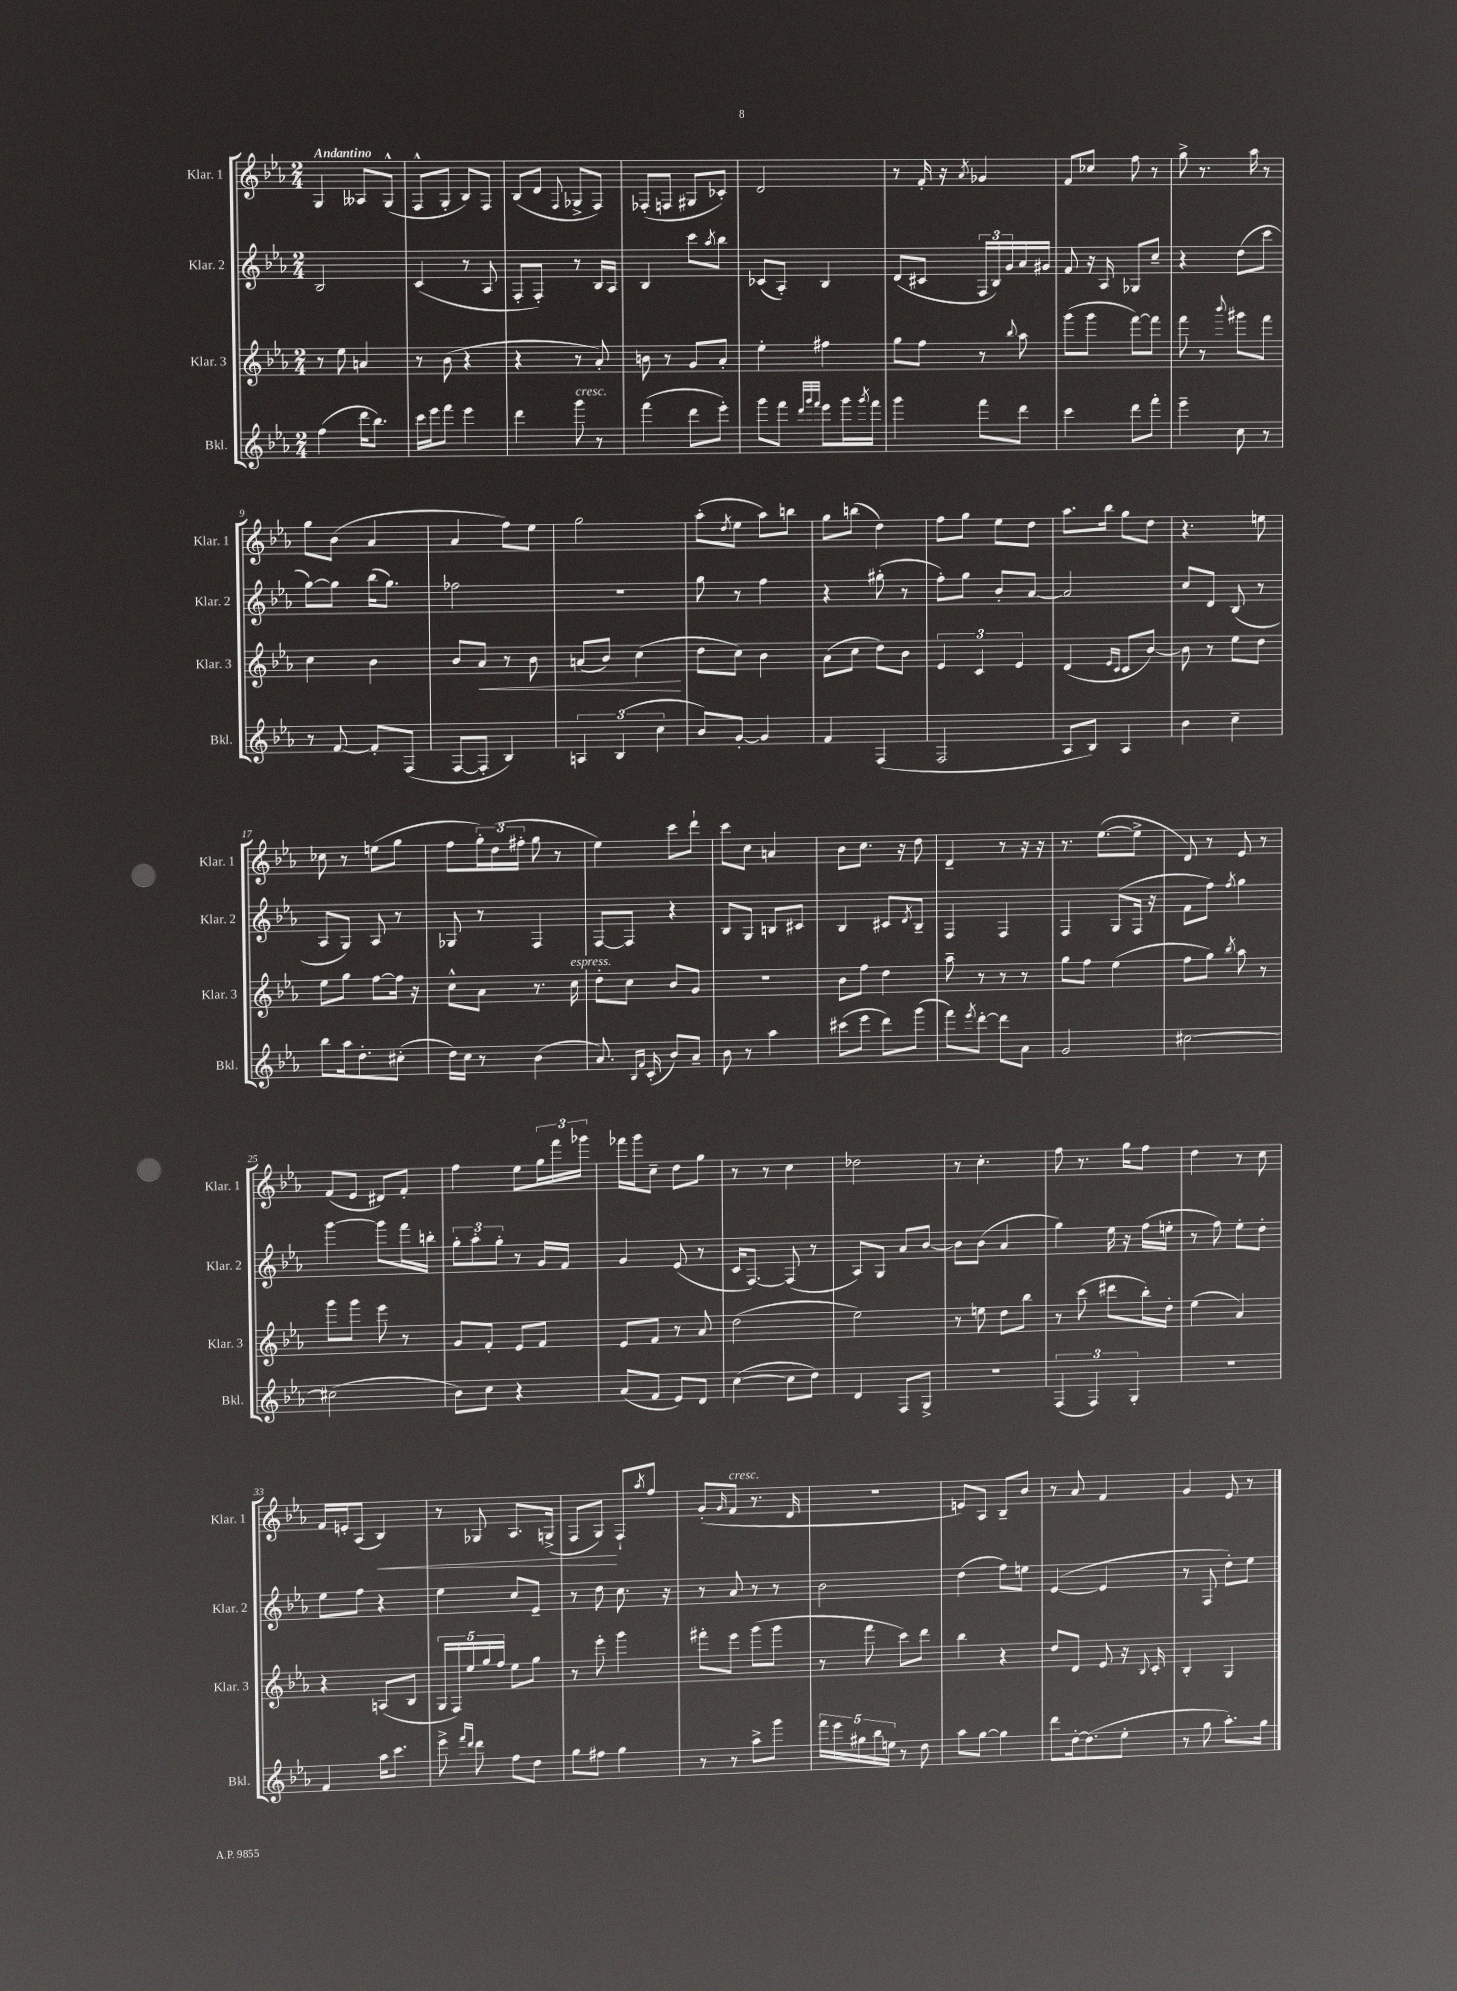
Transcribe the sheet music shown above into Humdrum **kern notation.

**kern	**kern	**dynam	**kern	**kern	**dynam
*part4	*part3	*part3	*part2	*part1	*part1
*staff4	*staff3	*staff3	*staff2	*staff1	*staff1
*I"Bkl.	*I"Klar. 3	*	*I"Klar. 2	*I"Klar. 1	*
*I'Bkl.	*I'Klar. 3	*	*I'Klar. 2	*I'Klar. 1	*
*clefG2	*clefG2	*	*clefG2	*clefG2	*
*k[b-e-a-]	*k[b-e-a-]	*	*k[b-e-a-]	*k[b-e-a-]	*
*M2/4	*M2/4	*	*M2/4	*M2/4	*
=1	=1	=1	=1	=1	=1
!	!	!	!	!LO:TX:a:B:t=Andantino	!
(4ff\	8r	.	2B-/	4G/	.
.	8ee-\	.	.	.	.
16ddd\KL	4an/	.	.	8A--X/L	.
8.bb-\J)	.	.	.	.	.
.	.	.	.	(8G^^/J	.
=2	=2	=2	=2	=2	=2
16ccc\LL	8r	.	(4c/	8F^^/L	.
16eee-\J	.	.	.	.	.
8fff\J	(8b-\	.	.	8G'/J	.
4eee-\	4r	.	8r	8B-/L)	.
.	.	.	8A-/	8F/J	.
=3	=3	=3	=3	=3	=3
4ddd\	4r	.	8F'/L	(8B-/L	.
.	.	.	8F'/J)	8d/J	.
.	.	.	.	8qqF/	.
!LO:TX:a:i:t=cresc.	!	!	!	!	!
8ggg\	8r	.	8r	8G-X^/L	.
8r	8a-'/)	.	16B-/LL	8F/J)	.
.	.	.	16A-/JJ	.	.
=4	=4	=4	=4	=4	=4
(4fff\	8bn\	.	4B-/	(8F-X'/L	.
.	8r	.	.	8Fn/J	.
8ddd\L	8g/L	.	8ccc\L	8G#X/L	.
.	.	.	8qaa-/	.	.
8eee-'\J)	8a-'/J	.	8bb-\J	8c-X'/J)	.
=5	=5	=5	=5	=5	=5
8ggg\L	4ee-'\	.	(8c-X/L	2d/	.
8fff\J	.	.	8A-'/J)	.	.
32qqddd/LLL	.	.	.	.	.
32qqggg/	.	.	.	.	.
32qqfff/JJJ	.	.	.	.	.
8eee-\L	4ff#X\	.	4B-/	.	.
16ggg\L	.	.	.	.	.
8qggg/	.	.	.	.	.
16fff\JJ	.	.	.	.	.
=6	=6	=6	=6	=6	=6
4ggg\	8gg\L	.	(8d/L	8r	.
.	8ff\J	.	8c#X/J	16f'/	.
.	.	.	.	16r	.
.	.	.	.	8qa-/	.
8fff\L	8r	.	24F/LL	4g-X/	.
.	.	.	24B-/)	.	.
.	.	.	24g/	.	.
.	8qqbb-/	.	.	.	.
8ddd\J	8aa-\	.	16a-/	.	.
.	.	.	16g#X/JJ	.	.
=7	=7	=7	=7	=7	=7
4ccc\	(8ggg\L	.	8f/	8f/L	.
.	8ggg\J	.	16r	8cc-X/J	.
.	.	.	16A-/	.	.
8ddd\L	[8fff\L)	.	8G-X/L	8ff\	.
8fff'\J	8fff\J]	.	8cc~/J	8r	.
=8	=8	=8	=8	=8	=8
4eee-~\	8fff\	.	4r	8gg^\	.
.	8r	.	.	8.r	.
.	8qqbbb-/	.	.	.	.
8cc\	8ggg#X\L	.	(8dd\L	.	.
.	.	.	.	16aa-\	.
8r	8fff\J	.	8ccc\J	8r	.
!!LO:LB:g=z
=9	=9	=9	=9	=9	=9
8r	4cc\	.	[8gg\L)	8gg\L	.
[8f/	.	.	8gg\J]	(8b-\J	.
8f'/L]	4b-\	.	(16bb-\KL	4a-/	.
.	.	.	8.gg\J)	.	.
(8F/J	.	.	.	.	.
=10	=10	=10	=10	=10	=10
[8F/L	8b-/L	.	2ff-X\	4a-/	.
!	!	!LO:HP:b	!	!	!
8F'/J]	8a-/J	<	.	.	.
4B-/)	8r	.	.	8ff\L)	.
.	8b-\	.	.	8ee-\J	.
=11	=11	=11	=11	=11	=11
6An/	(8an/L	.	2r	2gg\	.
.	8b-/J)	.	.	.	.
(6B-/	.	.	.	.	.
.	(4cc\	.	.	.	.
6cc\	.	.	.	.	.
.	.	[	.	.	.
=12	=12	=12	=12	=12	=12
8b-/L)	8dd\L	.	8gg\	(8aa-'\L	.
.	.	.	.	8qdd/	.
[8g'/J	8cc\J)	.	8r	8ee-\J	.
4g/]	4b-\	.	4ff\	8aa-\L)	.
.	.	.	.	8bbn\J	.
=13	=13	=13	=13	=13	=13
4f/	(8a-\L	.	4r	8gg\L	.
.	8cc\J	.	.	(8bbn\J	.
(4F/	8dd\L)	.	(8gg#X'\	4dd\)	.
.	8b-\J	.	8r	.	.
=14	=14	=14	=14	=14	=14
2F/	6e-/	.	8ff'\L)	8ff\L	.
.	.	.	8gg\J	8gg\J	.
.	6c/	.	.	.	.
.	.	.	8b-'/L	8ee-\L	.
.	6e-/	.	.	.	.
.	.	.	[8a-/J	8dd\J	.
=15	=15	=15	=15	=15	=15
8A-/L	(4d/	.	2a-/]	8.aa-\L	.
8B-/J)	.	.	.	.	.
.	.	.	.	16bb-\Jk	.
.	16qqe-/LL	.	.	.	.
.	16qqc/JJ	.	.	.	.
4A-/	8c/L	.	.	8gg\L	.
.	[8b-/J)	.	.	8dd\J	.
=16	=16	=16	=16	=16	=16
4b-\	8b-\]	.	8cc/L	4.r	.
.	8r	.	8d/J	.	.
4cc~\	8ee-\L	.	(8B-/	.	.
.	8dd\J	.	8r	8een\	.
!!LO:LB:g=z
=17	=17	=17	=17	=17	=17
8bb-\L	8ee-\L	.	8A-/L	8cc-X\	.
16aa-\k	8gg\J	.	8G/J)	8r	.
8.dd'\	.	.	.	.	.
.	[8ff\L	.	8A-/	(8een\L	.
(8cc#X'\J	16ff\Jk]	.	8r	8gg\J	.
.	16r	.	.	.	.
=18	=18	=18	=18	=18	=18
16dd\LL)	8cc^^\L	.	8G-X/	8ff\L	.
16cc\JJ	.	.	.	.	.
8r	8a-\J	.	8r	24gg'\L)	.
.	.	.	.	(24dd\	.
.	.	.	.	24ff#X'\JJ	.
(4b-\	8.r	.	4F/	8gg\	.
.	.	.	.	8r	.
!	!LO:TX:a:i:t=espress.	!	!	!	!
.	16cc\	.	.	.	.
=19	=19	=19	=19	=19	=19
8.a-/)	8dd'\L	.	[8F/L	4ee-\)	.
.	8cc\J	.	8F/J]	.	.
16qqB-/LL	.	.	.	.	.
16qqf/JJ	.	.	.	.	.
(16c'/	.	.	.	.	.
8b-/L)	8b-/L	.	4r	8ccc\L	.
8a-~/J	8g/J	.	.	8ddd`\J	.
=20	=20	=20	=20	=20	=20
8b-\	2r	.	8B-/L	8ccc\L	.
8r	.	.	8G/J	8cc\J	.
4aa-\	.	.	8Bn/L	4an/	.
.	.	.	8c#X/J	.	.
=21	=21	=21	=21	=21	=21
(8ccc#X\L	8b-\L	.	4B-/	8b-\L	.
8eee-\J	8ff\J	.	.	8.cc\J	.
8ddd\L)	4dd\	.	8c#X/L	.	.
.	.	.	.	16r	.
.	.	.	8qd/	.	.
(8ggg\J	.	.	8B-~/J	8dd\	.
=22	=22	=22	=22	=22	=22
8fff\L)	8aa-~\	.	4F/	4d~/	.
8qeee-/	.	.	.	.	.
[8ddd'\J	8r	.	.	.	.
8ddd\L]	8r	.	4F/	8r	.
8a-\J	8r	.	.	16r	.
.	.	.	.	16r	.
=23	=23	=23	=23	=23	=23
2g/	8gg\L	.	4F/	8.r	.
.	8ff\J	.	.	.	.
.	.	.	.	([8.ee-\L	.
.	(4ee-\	.	(8G/L	.	.
.	.	.	16F/Jk	8ee-^\J]	.
.	.	.	16r	.	.
=24	=24	=24	=24	=24	=24
[2cc#X\	8ff\L	.	8f\L	8d/)	.
.	8gg\J)	.	8ff\J)	8r	.
.	8qbb-/	.	8qff/	.	.
.	8aa-\	.	4gg\	8e-/	.
.	8r	.	.	8r	.
!!LO:LB:g=z
=25	=25	=25	=25	=25	=25
(2cc#X\]	8ggg\L	.	[4ggg\	(8f/L	.
.	8ggg\J	.	.	8e-/J	.
.	8eee-\	.	8ggg\L]	8d#X/L)	.
.	8r	.	16fff\L	8f'/J	.
.	.	.	16bbn'\JJ	.	.
=26	=26	=26	=26	=26	=26
8b-\L)	8g/L	.	12gg'\L	4ff\	.
.	.	.	12aa-'\	.	.
8cc\J	8f'/J	.	.	.	.
.	.	.	12gg'\J	.	.
4r	8e-/L	.	8r	8ee-\L	.
.	8f/J	.	16g/LL	24gg\L	.
.	.	.	.	24fff\	.
.	.	.	16f/JJ	.	.
.	.	.	.	24ggg-X\JJ	.
=27	=27	=27	=27	=27	=27
(8a-/L	8e-/L	.	4g/	16fff-X\LL	.
.	.	.	.	16ggg\J	.
8f/J	8f/J	.	.	8cc~\J	.
8e-/L)	8r	.	(8e-/	8dd\L	.
8d/J	8a-/	.	8r	8gg\J	.
=28	=28	=28	=28	=28	=28
([4cc\	(2dd\	.	16c/KL	8r	.
.	.	.	[8.F/J)	.	.
.	.	.	.	8r	.
8cc\L]	.	.	(8F/]	4cc\	.
8dd\J)	.	.	8r	.	.
=29	=29	=29	=29	=29	=29
4d/	2ee-\)	.	8A-/L)	2dd-X\	.
.	.	.	8G/J	.	.
8F/L	.	.	8a-/L	.	.
8G^/J	.	.	[8b-/J	.	.
=30	=30	=30	=30	=30	=30
2r	8r	.	8b-\L]	8r	.
.	8een\	.	(8b-\J	4.cc'\	.
.	8dd\L	.	4a-/	.	.
.	8bb-\J	.	.	.	.
=31	=31	=31	=31	=31	=31
(6F/	8r	.	4gg\)	8ff\	.
.	(8ccc\	.	.	8.r	.
6F/)	.	.	.	.	.
.	8ddd#X\L	.	16ee-\	.	.
.	.	.	16r	16gg\KL	.
6G'/	.	.	.	.	.
.	16bb-'\L)	.	(16ff\LL	8ff\J	.
.	16dd'\JJ	.	16een'\JJ	.	.
=32	=32	=32	=32	=32	=32
2r	(4ee-\	.	8r	4dd\	.
.	.	.	8ff\)	.	.
.	4a-/)	.	8ee-'\L	8r	.
.	.	.	8dd'\J	8cc\	.
!!LO:LB:g=z
=33	=33	=33	=33	=33	=33
4f/	4r	.	8ee-\L	16f/LL	.
.	.	.	.	16en'/J	.
.	.	.	8ff\J	(8A-/J	.
!	!	!	!	!	!LO:HP:b
16aa-\KL	(8An/L	.	4r	4B-/)	<
8.ccc\J	.	.	.	.	.
.	8B-/J	.	.	.	.
=34	=34	=34	=34	=34	=34
8eee-^\	20G/LL	.	4ee-\	8r	.
.	20F/)	.	.	.	.
.	20ee-/	.	.	.	.
16qqfff/LL	.	.	.	.	.
16qqddd/JJ	.	.	.	.	.
8ddd\	.	.	.	8G-X/	.
.	20gg/	.	.	.	.
.	20ff/JJ	.	.	.	.
8ff\L	8ee-\L	.	8cc/L	8.A-/L	.
8dd\J	8gg\J	.	8e-~/J	.	.
.	.	.	.	(16Gn^/Jk	.
=35	=35	=35	=35	=35	=35
8gg\L	8r	.	8r	8F/L	.
8ff#X\J	8eee-'\	.	8dd\	8G/J)	.
4gg\	4ggg\	.	8.cc\	8F`/L	[
.	.	.	.	8qaa-/	.
.	.	.	.	8ff/J	.
.	.	.	16r	.	.
=36	=36	=36	=36	=36	=36
8r	8fff#X'\L	.	8r	(8g'/L	.
.	.	.	.	16qqg/	.
!	!	!	!	!LO:TX:a:i:t=cresc.	!
8r	8eee-\J	.	8a-/	8f/J	.
8aa-^\L	(8ggg\L	.	8r	8.r	.
8ggg\J	8ggg\J	.	8r	.	.
.	.	.	.	16d/	.
=37	=37	=37	=37	=37	=37
20fff\LL	8r	.	2b-\	2r	.
20eee-\	.	.	.	.	.
20gg#X\	.	.	.	.	.
.	8fff\	.	.	.	.
20bb-\	.	.	.	.	.
20een\JJ	.	.	.	.	.
8r	8ccc\L)	.	.	.	.
8dd\	8ddd\J	.	.	.	.
=38	=38	=38	=38	=38	=38
8aa-\L	4bb-\	.	(4dd\	8en/L)	.
[8gg\J	.	.	.	8A-/J	.
4gg\]	4r	.	8ff\L)	8B-~/L	.
.	.	.	8een\J	8b-/J	.
=39	=39	=39	=39	=39	=39
8ddd\L	8dd/L	.	([4e-/	8r	.
[16dd'\k	8d/J	.	.	8a-/	.
(8.dd\]	.	.	.	.	.
.	8e-/	.	4e-/]	4f/	.
8ee-'\J	16r	.	.	.	.
.	8qqB-/	.	.	.	.
.	16c'/	.	.	.	.
=40	=40	=40	=40	=40	=40
8r	4B-'/	.	8r	4g/	.
8gg\	.	.	8F/	.	.
8.aa-'\L)	4G/	.	8dd'\L)	8e-/	.
.	.	.	8ee-\J	8r	.
16gg\Jk	.	.	.	.	.
==	==	==	==	==	==
*-	*-	*-	*-	*-	*-
